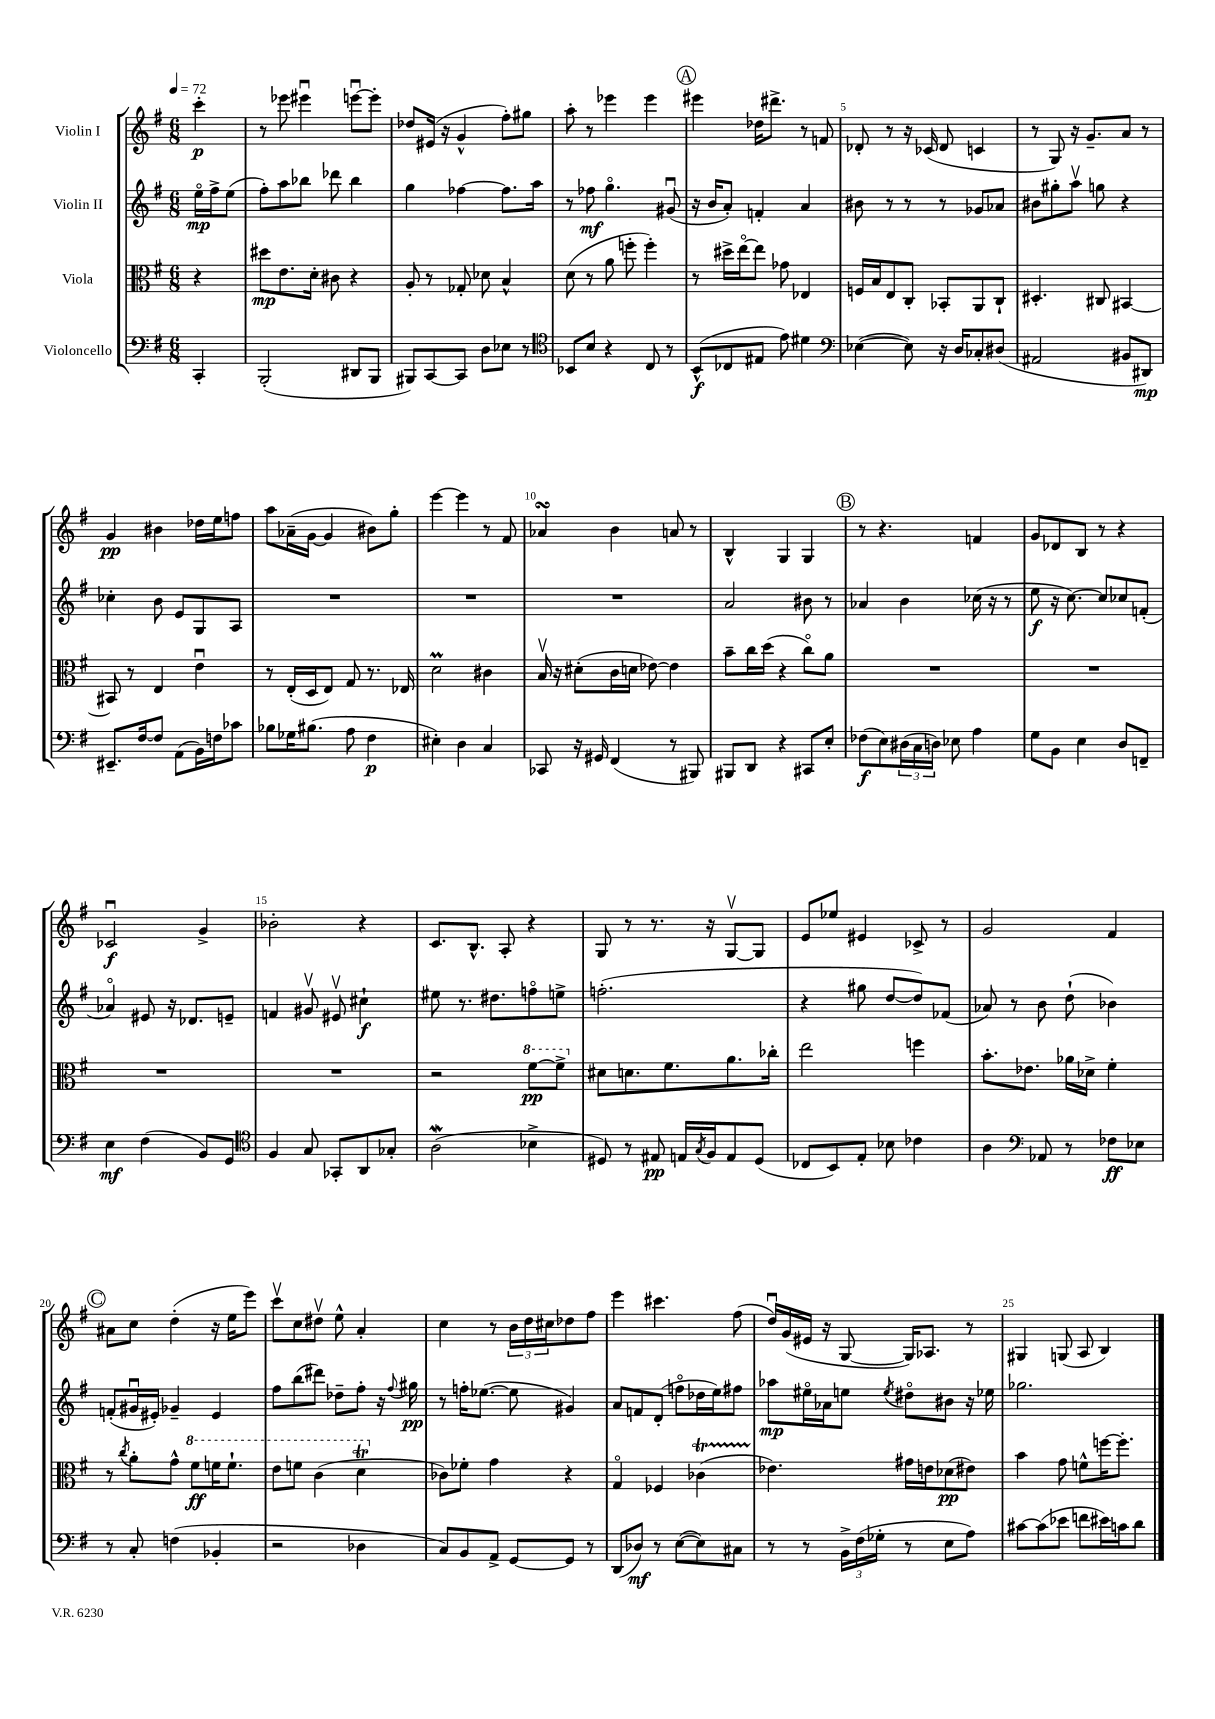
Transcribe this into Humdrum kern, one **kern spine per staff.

**kern	**dynam	**kern	**dynam	**kern	**dynam	**kern	**dynam
*part4	*part4	*part3	*part3	*part2	*part2	*part1	*part1
*staff4	*staff4	*staff3	*staff3	*staff2	*staff2	*staff1	*staff1
*I"Violoncello	*	*I"Viola	*	*I"Violin II	*	*I"Violin I	*
*clefF4	*	*clefC3	*	*clefG2	*	*clefG2	*
*k[f#]	*	*k[f#]	*	*k[f#]	*	*k[f#]	*
*M6/8	*	*M6/8	*	*M6/8	*	*M6/8	*
*MM72	*	*MM72	*	*MM72	*	*MM72	*
=	=	=	=	=	=	=	=
4CC'/	.	4r	.	16ee\LL	mp	4ccc'\	p
.	.	.	.	16ff#^\J	.	.	.
.	.	.	.	(8ee\J	.	.	.
=1	=1	=1	=1	=1	=1	=1	=1
(2BBB'/	.	8dd#X\L	mp	8ff#'\L)	.	8r	.
.	.	8.e\	.	8aa\	.	8eee-X\	.
.	.	.	.	8bb-X\J	.	4eee#Xu\	.
.	.	16d'\Jk	.	.	.	.	.
.	.	8c#X\	.	8ddd-X\	.	.	.
8DD#X/L	.	4r	.	4bb-\	.	[8eeenu\L	.
8BBB/J	.	.	.	.	.	8eee'\J]	.
=2	=2	=2	=2	=2	=2	=2	=2
8BBB#X/L)	.	8A'/	.	4gg\	.	8dd-X/L	.
[8CC/	.	8r	.	.	.	(16e#X/Jk	.
.	.	.	.	.	.	16r	.
8CC/J]	.	8G-X'/	.	[4ff-X\	.	4g^^/	.
8D\L	.	8d-X\	.	.	.	.	.
8E-X\J	.	4B^^/	.	8.ff-\L]	.	8ff#'\L)	.
8r	.	.	.	.	.	8gg#X\J	.
.	.	.	.	16aa\Jk	.	.	.
=3	=3	=3	=3	=3	=3	=3	=3
*clefC4	*	*	*	*	*	*	*
8BB-X/L	.	(8d\	.	8r	.	8aa'\	.
8B/J	.	8r	.	8ff-X\	mf	8r	.
4r	.	8a\	.	4.gg\	.	4eee-X\	.
.	.	8ffn'\	.	.	.	.	.
8C/	.	4ff'\)	.	.	.	4eee-\	.
8r	.	.	.	(8g#Xu/	.	.	.
!!LO:REH:place=s1:t=A
=4	=4	=4	=4	=4	=4	=4	=4
(8BB^^/L	f	8r	.	16r	.	4eee#X\	.
.	.	.	.	16b/KL	.	.	.
8C-X/	.	16dd#X^\LL	.	8a'/J)	.	.	.
.	.	[16ee\J	.	.	.	.	.
8E#X/J	.	8ee\J]	.	4fn'/	.	16dd-X\KL	.
.	.	.	.	.	.	8.ddd#X^\J	.
8e\)	.	8g-X\	.	.	.	.	.
4d#X\	.	4E-X/	.	4a/	.	8r	.
.	.	.	.	.	.	8fn/	.
=5	=5	=5	=5	=5	=5	=5	=5
*clefF4	*	*	*	*	*	*	*
([4E-X\	.	16Fn/LL	.	8b#X\	.	8d-X'/	.
.	.	16B/J	.	.	.	.	.
.	.	8E/	.	8r	.	8r	.
8E-\])	.	8C'/J	.	8r	.	16r	.
.	.	.	.	.	.	(16c-X/	.
16r	.	8BB-X'/L	.	8r	.	8d-/	.
16D/KL	.	.	.	.	.	.	.
8C-X'/	.	8AA/	.	8g-X/L	.	4cn/	.
(8D#X/J	.	8C`/J	.	8a-X/J	.	.	.
=6	=6	=6	=6	=6	=6	=6	=6
2AA#X/	.	4.D#X'/	.	8b#X\L	.	8r	.
.	.	.	.	8gg#X'\	.	8G/)	.
.	.	.	.	8aav\J	.	16r	.
.	.	.	.	.	.	8.g~/L	.
.	.	8C#X/	.	8ggn\	.	.	.
8BB#X/L	.	[4BB#X/	.	4r	.	8a/J	.
8DD#X/J)	mp	.	.	.	.	8r	.
!!LO:LB:g=z
=7	=7	=7	=7	=7	=7	=7	=7
8.EE#X~/L	.	8BB#X/]	.	4cc-X'\	.	4g/	pp
.	.	8r	.	.	.	.	.
[16F#/k	.	.	.	.	.	.	.
8F#/J]	.	4E/	.	8b\	.	4b#X\	.
(8AA\L	.	.	.	8e/L	.	.	.
16BB\L)	.	4eu\	.	8G/	.	16dd-X\LL	.
16Fn\J	.	.	.	.	.	16ee\J	.
8c-X\J	.	.	.	8A/J	.	8ffn\J	.
=8	=8	=8	=8	=8	=8	=8	=8
8B-X\L	.	8r	.	2.r	.	8aa\L	.
16G-X\K	.	(16E'/LL	.	.	.	(16a-X~\L	.
(8.B#X\J	.	16D/J	.	.	.	[16g\JJ	.
.	.	8E/J)	.	.	.	4g/]	.
8A\	.	8G/	.	.	.	.	.
4F#\	p	8.r	.	.	.	8b#X\L)	.
.	.	.	.	.	.	8gg'\J	.
.	.	16E-X/	.	.	.	.	.
=9	=9	=9	=9	=9	=9	=9	=9
4E#X'\)	.	2dM\	.	2.r	.	[4eee\	.
4D\	.	.	.	.	.	4eee\]	.
4C/	.	4c#X\	.	.	.	8r	.
.	.	.	.	.	.	8f#/	.
=10	=10	=10	=10	=10	=10	=10	=10
8CC-X/	.	16Bv/	.	2.r	.	4a-XsSSs/	.
.	.	16r	.	.	.	.	.
16r	.	(8d#X'\L	.	.	.	.	.
16GG#X/	.	.	.	.	.	.	.
(4FF#/	.	16c\L	.	.	.	4b\	.
.	.	16dn\JJ	.	.	.	.	.
.	.	[8e-X\)	.	.	.	.	.
8r	.	4e-\]	.	.	.	8an/	.
8BBB#X/)	.	.	.	.	.	8r	.
=11	=11	=11	=11	=11	=11	=11	=11
8BBB#X/L	.	8b~\L	.	2a/	.	4B^^/	.
8DD/J	.	16cc\L	.	.	.	.	.
.	.	(16dd\JJ	.	.	.	.	.
4r	.	4r	.	.	.	4G/	.
8CC#X/L	.	8cc\L)	.	8b#X\	.	4G/	.
8E'/J	.	8a\J	.	8r	.	.	.
!!LO:REH:place=s1:t=B
=12	=12	=12	=12	=12	=12	=12	=12
(8F-X\L	f	2.r	.	4a-X/	.	8r	.
8E\)	.	.	.	.	.	4.r	.
(24D#X\L	.	.	.	4b\	.	.	.
24C\	.	.	.	.	.	.	.
24Dn\JJ)	.	.	.	.	.	.	.
8E-X\	.	.	.	.	.	.	.
4A\	.	.	.	(16cc-X\	.	4fn/	.
.	.	.	.	16r	.	.	.
.	.	.	.	8r	.	.	.
=13	=13	=13	=13	=13	=13	=13	=13
8G\L	.	2.r	.	8ee\	f	8g/L	.
8BB\J	.	.	.	16r	.	8d-X/	.
.	.	.	.	[8.cc\)	.	.	.
4E\	.	.	.	.	.	8B/J	.
.	.	.	.	8cc/L]	.	8r	.
8D/L	.	.	.	8cc-X/	.	4r	.
8FFn~/J	.	.	.	(8fn'/J	.	.	.
!!LO:LB:g=z
=14	=14	=14	=14	=14	=14	=14	=14
4E\	mf	2.r	.	4a-X/)	.	2c-Xu/	f
(4F#\	.	.	.	8e#X/	.	.	.
.	.	.	.	16r	.	.	.
.	.	.	.	8.d-X/L	.	.	.
8BB/L)	.	.	.	.	.	4g^/	.
8GG/J	.	.	.	8en~/J	.	.	.
=15	=15	=15	=15	=15	=15	=15	=15
*clefC4	*	*	*	*	*	*	*
4F#/	.	2.r	.	4fn/	.	2b-X'\	.
8G/	.	.	.	8g#Xv/	.	.	.
8GG-X'/L	.	.	.	8e#Xv/	.	.	.
8AA/	.	.	.	4cc#X`\	f	4r	.
8G-X'/J	.	.	.	.	.	.	.
=16	=16	=16	=16	=16	=16	=16	=16
(2AW\	.	2r	.	8ee#X\	.	8.c/L	.
.	.	.	.	8.r	.	.	.
.	.	.	.	.	.	8.B^^/J	.
.	.	.	.	8.dd#X\L	.	.	.
.	.	.	.	.	.	8A'/	.
*	*	*8va	*	*	*	*	*
4B-X^\	.	[8ff#\L	pp	8ffn\	.	4r	.
.	.	8ff#^\J]	.	8een^\J	.	.	.
=17	=17	=17	=17	=17	=17	=17	=17
*	*	*X8va	*	*	*	*	*
8D#X/)	.	8d#X\L	.	(2.ffn'\	.	8G/	.
8r	.	8.dn\	.	.	.	8r	.
8E#X/	pp	.	.	.	.	8.r	.
.	.	8.f#\	.	.	.	.	.
16En/LL	.	.	.	.	.	.	.
8qG/	.	.	.	.	.	.	.
16F#/J	.	.	.	.	.	16r	.
8E/	.	8.a\	.	.	.	[8Gv/L	.
(8D#/J	.	.	.	.	.	8G/J]	.
.	.	16cc-X'\Jk	.	.	.	.	.
=18	=18	=18	=18	=18	=18	=18	=18
8C-X/L	.	2ee\	.	4r	.	8e/L	.
8BB/)	.	.	.	.	.	8ee-X/J	.
8E'/J	.	.	.	8gg#X\	.	4e#X/	.
8B-X\	.	.	.	[8dd/L	.	.	.
4c-X\	.	4ffn\	.	8dd/])	.	8c-X^/	.
.	.	.	.	(8f-X/J	.	8r	.
=19	=19	=19	=19	=19	=19	=19	=19
4A\	.	8.b'\L	.	8a-X/)	.	2g/	.
.	.	.	.	8r	.	.	.
.	.	8.e-X\J	.	.	.	.	.
*clefF4	*	*	*	*	*	*	*
8AA-X/	.	.	.	8b\	.	.	.
8r	.	16a-X\LL	.	(8dd`\	.	.	.
.	.	16d-X^\JJ	.	.	.	.	.
8F-X\L	ff	4f#'\	.	4b-X\)	.	4f#/	.
8E-X\J	.	.	.	.	.	.	.
!!LO:LB:g=z
!!LO:REH:place=s1:t=C
=20	=20	=20	=20	=20	=20	=20	=20
8r	.	8r	.	(8fn'/L	.	8a#X\L	.
.	.	8qcc/	.	.	.	.	.
8C'/	.	8a'\L	.	16g#Xu/L	.	8cc\J	.
.	.	.	.	16e#X'/JJ)	.	.	.
(4Fn\	.	8g^^\J	.	4g-X~/	.	(4dd'\	.
*	*	*8va	*	*	*	*	*
.	.	8ff#\L	ff	.	.	.	.
4BB-X'/	.	16ffn\K	.	4e#/	.	16r	.
.	.	8.ff`\J	.	.	.	16ee\KL	.
.	.	.	.	.	.	8eee\J)	.
=21	=21	=21	=21	=21	=21	=21	=21
2r	.	8ee\L	.	8ff#\L	.	8cccv\L	.
.	.	8ffn\J	.	(8bb\	.	8cc\	.
.	.	(4cc\	.	8ddd#X\J)	.	8dd#Xv\J	.
.	.	.	.	8dd-X~\L	.	8ee^^\	.
4D-X\	.	4ddT\	.	8ff#'\J	.	4a'/	.
.	.	.	.	16r	.	.	.
.	.	.	.	8qqff#/	.	.	.
.	.	.	.	16gg#X\	pp	.	.
=22	=22	=22	=22	=22	=22	=22	=22
*	*	*X8va	*	*	*	*	*
8C/L)	.	8c-X\L)	.	8r	.	4cc\	.
8BB/	.	8f-X'\J	.	16ffn'\KL	.	.	.
.	.	.	.	([8.ee-X\J	.	.	.
8AA^/J	.	4g\	.	.	.	8r	.
[8GG/L	.	.	.	8ee-\]	.	24b\LL	.
.	.	.	.	.	.	24dd\	.
.	.	.	.	.	.	24cc#X\J	.
8GG/J]	.	4r	.	4g#X/)	.	8dd-X\	.
8r	.	.	.	.	.	8ff#\J	.
=23	=23	=23	=23	=23	=23	=23	=23
(8DD/L	.	4G/	.	8a/L	.	4eee\	.
8D-X/J)	mf	.	.	8fn/	.	.	.
8r	.	4F-X/	.	(8d'/J	.	4.ccc#X\	.
([8E\L	.	.	.	8ffn\L	.	.	.
8E\])	.	(4c-XT\	.	16dd-X\L	.	.	.
.	.	.	.	16ee\J)	.	.	.
8C#X\J	.	.	.	8ff#X\J	.	(8ff#\	.
=24	=24	=24	=24	=24	=24	=24	=24
8r	.	4.e-X\)	.	8aa-X\L	mp	16ddu/LL)	.
.	.	.	.	.	.	(16g/	.
8r	.	.	.	16ee#X\L	.	16e#X/JJ	.
.	.	.	.	16a-X\J	.	16r	.
24BB^\LL	.	.	.	8een\J	.	[8G/	.
(24F#\	.	.	.	.	.	.	.
24G-X'\JJ	.	.	.	.	.	.	.
.	.	.	.	8qee/	.	.	.
8r	.	16g#X\LL	.	8dd#X\L	.	16G/KL])	.
.	.	16en\J	.	.	.	8.A-X/J	.
8E\L	.	(8d-X\	pp	8b#X\J	.	.	.
8A\J)	.	8e#X\J)	.	16r	.	8r	.
.	.	.	.	16ee-X\	.	.	.
=25	=25	=25	=25	=25	=25	=25	=25
[8c#X\L	.	4b\	.	2.gg-X\	.	4G#X/	.
(8c#\]	.	.	.	.	.	.	.
8e-X\J	.	8g\	.	.	.	(8Gn/	.
8fn\L	.	8fn^^\L	.	.	.	8A/	.
16e#X\L)	.	[16ffn\K	.	.	.	4B/)	.
16cn\J	.	8.ff'\J]	.	.	.	.	.
8d\J	.	.	.	.	.	.	.
==	==	==	==	==	==	==	==
*-	*-	*-	*-	*-	*-	*-	*-
